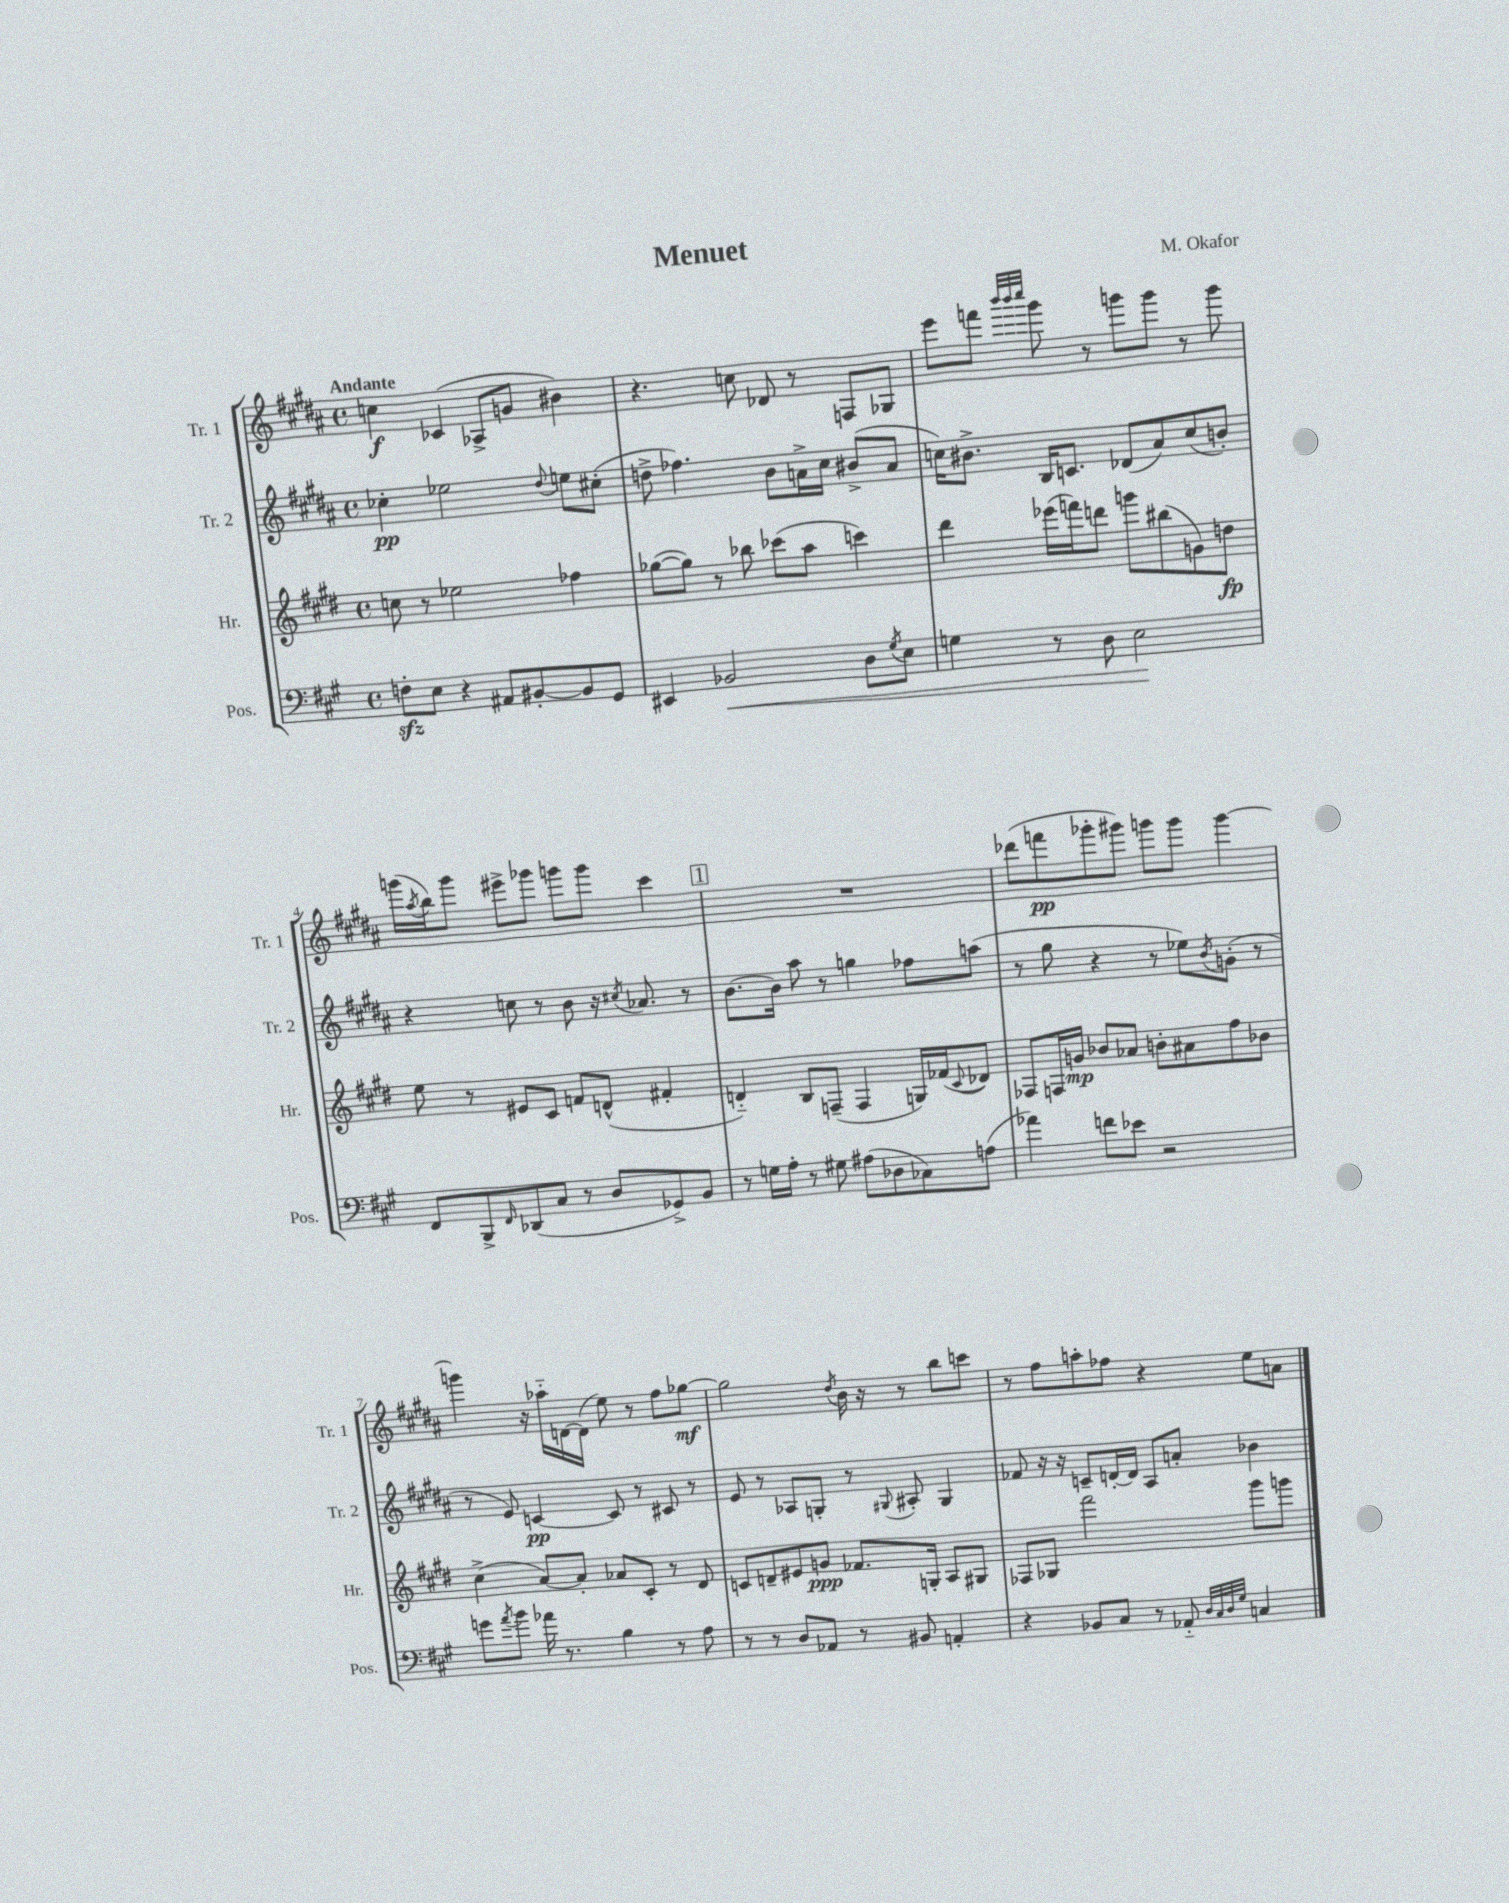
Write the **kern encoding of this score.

**kern	**kern	**kern	**kern
*staff4	*staff3	*staff2	*staff1
*clefF4	*clefG2	*clefG2	*clefG2
*k[f#c#g#]	*k[f#c#g#d#]	*k[f#c#g#d#a#]	*k[f#c#g#d#a#]
*M4/4	*M4/4	*M4/4	*M4/4
*met(c)	*met(c)	*met(c)	*met(c)
8F'	8cc	4cc-'	4cc
8E	8r	.	.
4r	2ee-	2ee-	(4c-
8AA#	.	.	8A-^
[8BB#'	.	.	8g
.	.	8qqdd#	.
8BB#]	4ff-	8ee	4b#)
8GG#	.	(8cc#'	.
=	=	=	=
4EE#	([8gg-	8dd^	4.r
.	8gg-])	4.ff-)	.
2BB-	8r	.	.
.	8bb-	.	8cc
.	(8ccc-	8b	8d-
.	8aa	16a^	8r
.	.	16cc#	.
8D	4ccc)	(8b#^	8F
8qG#	.	.	.
8E	.	8a	8G-
=	=	=	=
4G	4ddd#	16cc)	8eee
.	.	8.b#^	.
.	.	.	8fff
.	.	.	32qqbbb
.	.	.	32qqbbb
.	.	.	32qqcccc#
8r	(16eee-	16B	8ggg#
.	16fff)	8.c	.
8D	8ddd	.	8r
2E	8ggg	(8d-	8ggg
.	(8bb#	8a#)	8ggg
.	8g)	(8cc	8r
.	8dd	8b')	8ggg
=	=	=	=
8FF#	8ee	4r	(16ggg
.	.	.	8qaa#
.	.	.	16bb)
8BBB^	8r	.	8ggg
16qqFF#	.	.	.
(8DD-	8e#	8cc	8eee#^
8C#	8c#	8r	8ggg-
8r	8f	8b	8ggg
8D	(8d^^	16r	8ggg
.	.	8qcc#	.
.	.	8.a-	.
8GG-^)	4f#'	.	4ccc#
8BB	.	8r	.
=	=	=	=
8r	4d'~)	[8.b	1r
16G	.	.	.
16A'	.	16b]	.
8r	8B	8aa#	.
8G#	(8F~	8r	.
(8A#	4F	4gg	.
8D-	.	.	.
8C-)	16G)	8ff-	.
.	(16f-	.	.
.	8qqc#	.	.
(8A	8d-)	(8aa	.
=	=	=	=
4a-)	8F-	8r	(8ddd-
.	16F	8gg#	8fff
.	16g	.	.
8f	8b-	4r	8ggg-'
8e-	8a-	.	8ggg#)
2r	8b'	8r	8ggg
.	8a#	8ee-)	8ggg
.	.	8qb	.
.	8ff#	(8g'	[4ggg
.	8b-	8r	.
=	=	=	=
8g	(4cc#^	8r	4ggg]
8qa	.	.	.
8b	.	8e)	.
16a-	[8a)	[4c	16r
8.r	.	.	16aa-'~
.	8a']	.	[16d
.	.	.	(16d]
4B	8a-	8c]	8ee)
.	8c#'	8r	8r
8r	8r	8c#	8ff#
8A	8d#	8r	[8gg-
=	=	=	=
8r	8c	8e	2gg-]
8r	8d~	8r	.
8D	8e#	8A-	.
8AA-	8g	8G'	.
.	.	.	8qdd#
8r	8.f-	8r	16b
.	.	.	16r
.	.	8qqG#	.
8BB#	.	8A#'	8r
.	16G'	.	.
4AA'	8A	4G#	8bb
.	8G#	.	8ccc
=	=	=	=
4r	8F-	8f-	8r
.	8G-	16r	8ff#
.	.	16r	.
8BB-	2fff#	8c~	8aa'
8C#	.	[16d'	8ff-
.	.	16d]	.
8r	.	8A#	4r
8AA-'~	.	8a'	.
32qqD	.	.	.
32qqC#	.	.	.
32qqD	.	.	.
32qqG#	.	.	.
4C	8ggg#	4b-	8ee
.	8ggg	.	8a
==	==	==	==
*-	*-	*-	*-
